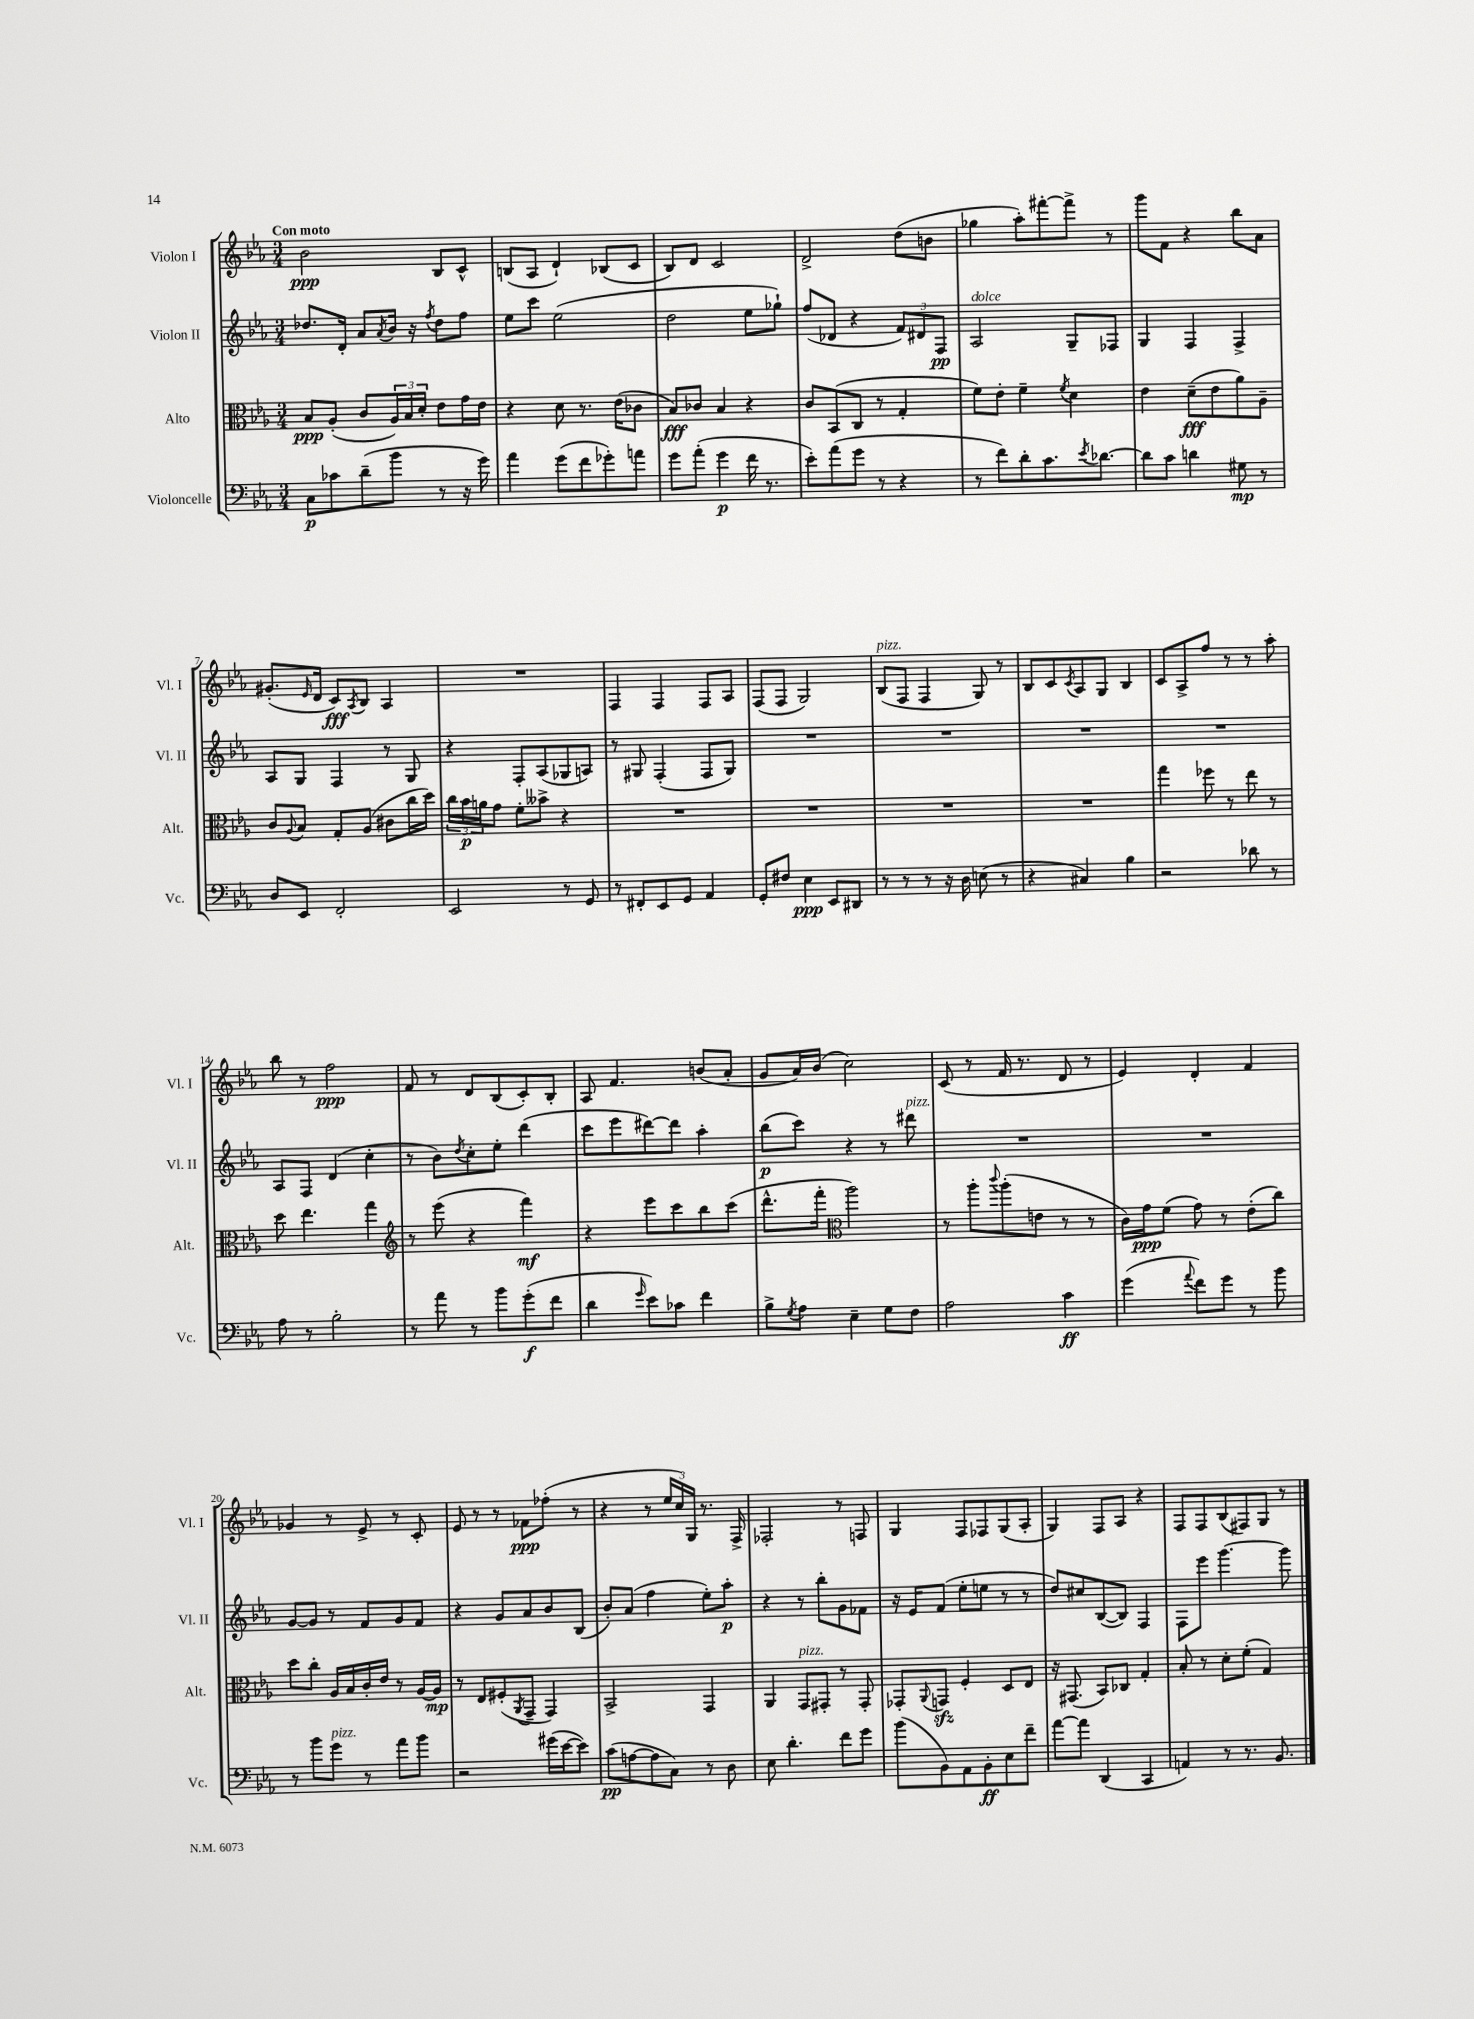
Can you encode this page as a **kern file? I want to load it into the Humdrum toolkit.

**kern	**dynam	**kern	**dynam	**kern	**dynam	**kern	**dynam
*part4	*part4	*part3	*part3	*part2	*part2	*part1	*part1
*staff4	*staff4	*staff3	*staff3	*staff2	*staff2	*staff1	*staff1
*I"Violoncelle	*	*I"Alto	*	*I"Violon II	*	*I"Violon I	*
*I'Vc.	*	*I'Alt.	*	*I'Vl. II	*	*I'Vl. I	*
*clefF4	*	*clefC3	*	*clefG2	*	*clefG2	*
*k[b-e-a-]	*	*k[b-e-a-]	*	*k[b-e-a-]	*	*k[b-e-a-]	*
*M3/4	*	*M3/4	*	*M3/4	*	*M3/4	*
=1	=1	=1	=1	=1	=1	=1	=1
!	!	!	!	!	!	!LO:TX:a:B:t=Con moto	!
8C\L	p	8B-/L	ppp	8.dd-X/L	.	2b-\	ppp
8c-X\	.	(8A-'/J	.	.	.	.	.
.	.	.	.	16d'/Jk	.	.	.
(8d~\	.	8c/L	.	8a-/L	.	.	.
.	.	.	.	8qa-/	.	.	.
8b-\J	.	24A-/L)	.	16b-/Jk	.	.	.
.	.	24B-/	.	.	.	.	.
.	.	.	.	16r	.	.	.
.	.	24d'/JJ	.	.	.	.	.
.	.	.	.	8qff/	.	.	.
8r	.	8e-\L	.	8dd-\L	.	8B-/L	.
16r	.	16g\L	.	8ff\J	.	8c^^/J	.
16g\)	.	16e-\JJ	.	.	.	.	.
=2	=2	=2	=2	=2	=2	=2	=2
4a-\	.	4r	.	8ee-\L	.	(8Bn/L	.
.	.	.	.	8ccc\J	.	8A-/J	.
(8g\L	.	8d\	.	(2ee-\	.	4d`/)	.
8f\	.	8.r	.	.	.	.	.
8g-X'\)	.	.	.	.	.	(8B-X/L	.
.	.	(16e-\KL	.	.	.	.	.
8an\J	.	8c-X\J	.	.	.	8c/J	.
=3	=3	=3	=3	=3	=3	=3	=3
8g\L	.	8B-/L)	fff	2dd\	.	8B-/L)	.
(8a-'\J	.	8c-X/J	.	.	.	8d/J	.
4g\	p	4B-/	.	.	.	2c/	.
16f\	.	4r	.	8ee-\L	.	.	.
8.r	.	.	.	.	.	.	.
.	.	.	.	8gg-X`\J)	.	.	.
=4	=4	=4	=4	=4	=4	=4	=4
8e-'\L)	.	8c/L	.	(8ff/L	.	2d^/	.
(8a-\	.	(8BB-/	.	8d-X/J	.	.	.
8g\J	.	8C/J	.	4r	.	.	.
8r	.	8r	.	.	.	.	.
4r	.	4G'/	.	12f/L)	.	(8dd\L	.
.	.	.	.	12d#X/	.	.	.
.	.	.	.	.	.	8bn\J	.
.	.	.	.	12F/J	pp	.	.
=5	=5	=5	=5	=5	=5	=5	=5
!	!	!	!	!LO:TX:a:i:t=dolce	!	!	!
8r	.	8f\L)	.	2A-/	.	4gg-X\	.
8f\L)	.	8e-'\J	.	.	.	.	.
8d'\	.	4f~\	.	.	.	8aa-'\L)	.
8.c\	.	.	.	.	.	[8fff#X'\	.
.	.	8qf/	.	.	.	.	.
.	.	4d\	.	8G~/L	.	8fff#^\J]	.
8qe-/	.	.	.	.	.	.	.
[8.d-X\J	.	.	.	.	.	.	.
.	.	.	.	8F-X/J	.	8r	.
=6	=6	=6	=6	=6	=6	=6	=6
8d-\L]	.	4e-\	.	4G/	.	8ggg\L	.
8c\J	.	.	.	.	.	8f\J	.
4dn\	.	(8d~\L	fff	4F/	.	4r	.
.	.	8e-\	.	.	.	.	.
8G#X\	mp	8a-\)	.	4F^/	.	8bb-\L	.
8r	.	8A-~\J	.	.	.	8a-\J	.
!!LO:LB:g=z
=7	=7	=7	=7	=7	=7	=7	=7
8D/L	.	8c/L	.	8A-/L	.	(8.g#X'/L	.
.	.	8qqA-/	.	.	.	.	.
8EE-/J	.	8B-/J	.	8G/J	.	.	.
.	.	.	.	.	.	16qqe-/	.
.	.	.	.	.	.	16d/Jk	.
2FF'/	.	8G'/L	.	4F/	.	8c/L)	fff
.	.	.	.	.	.	8qA-/	.
.	.	(8A-/J	.	.	.	8B-/J	.
.	.	8c#X\L	.	8r	.	4A-/	.
.	.	16cc\L	.	8G/	.	.	.
.	.	16dd\JJ)	.	.	.	.	.
=8	=8	=8	=8	=8	=8	=8	=8
2EE-/	.	24cc\LL	.	4r	.	2.r	.
.	.	24b-\	p	.	.	.	.
.	.	24an\J	.	.	.	.	.
.	.	8g\J	.	.	.	.	.
.	.	8f'\L	.	8F'/L	.	.	.
.	.	8b--X^\J	.	(8A-/	.	.	.
8r	.	4r	.	8G-X/	.	.	.
8GG/	.	.	.	8An/J)	.	.	.
=9	=9	=9	=9	=9	=9	=9	=9
8r	.	2.r	.	8r	.	4F/	.
8FF#X'/L	.	.	.	8G#X/	.	.	.
8EE-/	.	.	.	(4F'/	.	4F/	.
8GG/J	.	.	.	.	.	.	.
4AA-/	.	.	.	8F/L	.	8F/L	.
.	.	.	.	8G#/J)	.	8A-/J	.
=10	=10	=10	=10	=10	=10	=10	=10
8GG'/L	.	2.r	.	2.r	.	(8F/L	.
8F#X/J	.	.	.	.	.	8F/J	.
4E-\	ppp	.	.	.	.	2G/)	.
8EE-/L	.	.	.	.	.	.	.
8DD#X/J	.	.	.	.	.	.	.
=11	=11	=11	=11	=11	=11	=11	=11
!	!	!	!	!	!	!LO:TX:a:i:t=pizz.	!
8r	.	2.r	.	2.r	.	(8B-/L	.
8r	.	.	.	.	.	8F/J	.
8r	.	.	.	.	.	4F/	.
16r	.	.	.	.	.	.	.
16D\	.	.	.	.	.	.	.
(8En\	.	.	.	.	.	8G/)	.
8r	.	.	.	.	.	8r	.
=12	=12	=12	=12	=12	=12	=12	=12
4r	.	2.r	.	2.r	.	8B-/L	.
.	.	.	.	.	.	8c/	.
.	.	.	.	.	.	8qc/	.
4C#X/)	.	.	.	.	.	8A-/	.
.	.	.	.	.	.	8G/J	.
4B-\	.	.	.	.	.	4B-/	.
=13	=13	=13	=13	=13	=13	=13	=13
2r	.	4gg\	.	2.r	.	8c/L	.
.	.	.	.	.	.	8A-^/	.
.	.	8ff-X\	.	.	.	8ff/J	.
.	.	8r	.	.	.	8r	.
8d-X\	.	8ee-\	.	.	.	8r	.
8r	.	8r	.	.	.	8aa-'\	.
!!LO:LB:g=z
=14	=14	=14	=14	=14	=14	=14	=14
8A-\	.	8dd\	.	8A-/L	.	8bb-\	.
8r	.	4.ee-\	.	8F/J	.	8r	.
2B-'\	.	.	.	(4d/	.	2ff\	ppp
.	.	4gg\	.	4cc'\	.	.	.
=15	=15	=15	=15	=15	=15	=15	=15
*	*	*clefG2	*	*	*	*	*
8r	.	8r	.	8r	.	8f/	.
8a-\	.	(8eee-\	.	8b-\L)	.	8r	.
.	.	.	.	8qdd/	.	.	.
8r	.	4r	.	8cc'\	.	8d/L	.
8b-\L	.	.	.	8ee-'\J	.	(8B-/	.
(8g'\	f	4fff\)	mf	(4ddd\	.	8c'/)	.
8f\J	.	.	.	.	.	8B-'/J	.
=16	=16	=16	=16	=16	=16	=16	=16
4d\	.	4r	.	8ccc\L	.	8A-/	.
.	.	.	.	8eee-\	.	4.f/	.
16qqg/	.	.	.	.	.	.	.
8e-\L)	.	8eee-\L	.	[8ddd#X\)	.	.	.
8c-X\J	.	8ccc\	.	8ddd#\J]	.	.	.
4f\	.	8bb-\	.	4aa-'\	.	(8bn/L	.
.	.	(8ccc\J	.	.	.	8a-'/J	.
=17	=17	=17	=17	=17	=17	=17	=17
8B-^\L	.	8.ddd^^\L	.	(8bb-\L	p	8g/L	.
8qG/	.	.	.	.	.	.	.
8A-\J	.	.	.	8ccc\J)	.	16a-/L)	.
.	.	16fff'\Jk	.	.	.	(16b-/JJ	.
*	*	*clefC3	*	*	*	*	*
4E-~\	.	2aa-\)	.	4r	.	2cc\)	.
8G\L	.	.	.	8r	.	.	.
!	!	!	!	!LO:TX:a:i:t=pizz.	!	!	!
8F\J	.	.	.	8ddd#X\	.	.	.
=18	=18	=18	=18	=18	=18	=18	=18
2A-\	.	8r	.	2.r	.	(8c/	.
.	.	8aa-'\L	.	.	.	8r	.
.	.	8qqccc/	.	.	.	.	.
.	.	(8aa-'\	.	.	.	16f/	.
.	.	.	.	.	.	8.r	.
.	.	8en\J	.	.	.	.	.
4c\	ff	8r	.	.	.	8d/	.
.	.	8r	.	.	.	8r	.
=19	=19	=19	=19	=19	=19	=19	=19
(4g\	.	16c\LL)	.	2.r	.	4e-/)	.
.	.	16g\J	ppp	.	.	.	.
.	.	(8f\J	.	.	.	.	.
8qqa-/	.	.	.	.	.	.	.
8f\L)	.	8g\)	.	.	.	4d'/	.
8g\J	.	8r	.	.	.	.	.
8r	.	(8e-'\L	.	.	.	4f/	.
8b-\	.	8cc\J)	.	.	.	.	.
!!LO:LB:g=z
=20	=20	=20	=20	=20	=20	=20	=20
8r	.	8dd\L	.	[8g/L	.	4g-X/	.
8b-\L	.	8cc'\J	.	8g/J]	.	.	.
!LO:TX:a:i:t=pizz.	!	!	!	!	!	!	!
8g\J	.	16A-/LL	.	8r	.	8r	.
.	.	16B-/	.	.	.	.	.
8r	.	16c'/	.	8f/L	.	8e-^/	.
.	.	16e-/JJ	.	.	.	.	.
8a-\L	.	8r	.	8g/	.	8r	.
8b-\J	.	[16A-/LL	.	8f/J	.	8c'/	.
.	.	16A-/JJ]	mp	.	.	.	.
=21	=21	=21	=21	=21	=21	=21	=21
2r	.	8r	.	4r	.	8e-/	.
.	.	8E-/L	.	.	.	8r	.
.	.	(8F#X'/	.	8g/L	.	8r	.
.	.	8qAA-/	.	.	.	.	.
.	.	8GG~/J	.	8a-/	.	8f-X\L	ppp
(16g#X\LL	.	4GG/)	.	8b-/	.	(8ff-X'\J	.
[16e-\J	.	.	.	.	.	.	.
8e-\J])	.	.	.	(8B-/J	.	8r	.
=22	=22	=22	=22	=22	=22	=22	=22
(8c\L	pp	2BB-^/	.	8b-'/L)	.	4r	.
[8An\	.	.	.	(8a-/J	.	.	.
8A\]	.	.	.	4ff\	.	8r	.
8C\J)	.	.	.	.	.	24ee-/LL	.
.	.	.	.	.	.	24cc/)	.
.	.	.	.	.	.	24G/JJ	.
8r	.	4GG/	.	8ee-'\L)	.	8.r	.
8D\	.	.	.	8aa-'\J	p	.	.
.	.	.	.	.	.	16F^/	.
=23	=23	=23	=23	=23	=23	=23	=23
8E-\	.	4AA-/	.	4r	.	2F-X'/	.
4.d'\	.	.	.	.	.	.	.
!	!	!LO:TX:a:i:t=pizz.	!	!	!	!	!
.	.	8GG/L	.	8r	.	.	.
.	.	8GG#X'/J	.	8bb-'\L	.	.	.
8f\L	.	8r	.	8g\	.	8r	.
8g\J	.	8GG#'/	.	8f-X\J	.	8Fn/	.
=24	=24	=24	=24	=24	=24	=24	=24
(8b-\L	.	8GG-X'/L	.	16r	.	4G/	.
.	.	.	.	16e-/KL	.	.	.
.	.	8qqAA-/	.	.	.	.	.
8BB-\)	.	8GGnzz/J	.	(8f/J	.	.	.
8AA-\	.	4F'/	.	8ee-'\L	.	8F/L	.
8BB-'\	ff	.	.	8een\J	.	8F-X/	.
8E-\	.	8D/L	.	8r	.	(8G/	.
8f~\J	.	8E-/J	.	8r	.	8A-'/J	.
=25	=25	=25	=25	=25	=25	=25	=25
[8a-\L	.	16r	.	8dd/L)	.	4G/)	.
.	.	(8.GG#X/	.	.	.	.	.
8a-\J]	.	.	.	8cc#X/	.	.	.
(4DD/	.	8BB-/L)	.	([8B-/	.	8F/L	.
.	.	8C-X/J	.	8B-/J])	.	8A-/J	.
4CC/	.	4G'/	.	4F/	.	4r	.
=26	=26	=26	=26	=26	=26	=26	=26
4AAn/)	.	8B-'/	.	8F\L	.	8F/L	.
.	.	8r	.	8eee-\J	.	8F/	.
8r	.	8d'\L	.	[4.ggg\	.	(8B-/	.
8.r	.	(8f'\J	.	.	.	8F#X/)	.
.	.	4G/)	.	.	.	8G/J	.
8.BB-/	.	.	.	.	.	.	.
.	.	.	.	8ggg\]	.	8r	.
==	==	==	==	==	==	==	==
*-	*-	*-	*-	*-	*-	*-	*-
